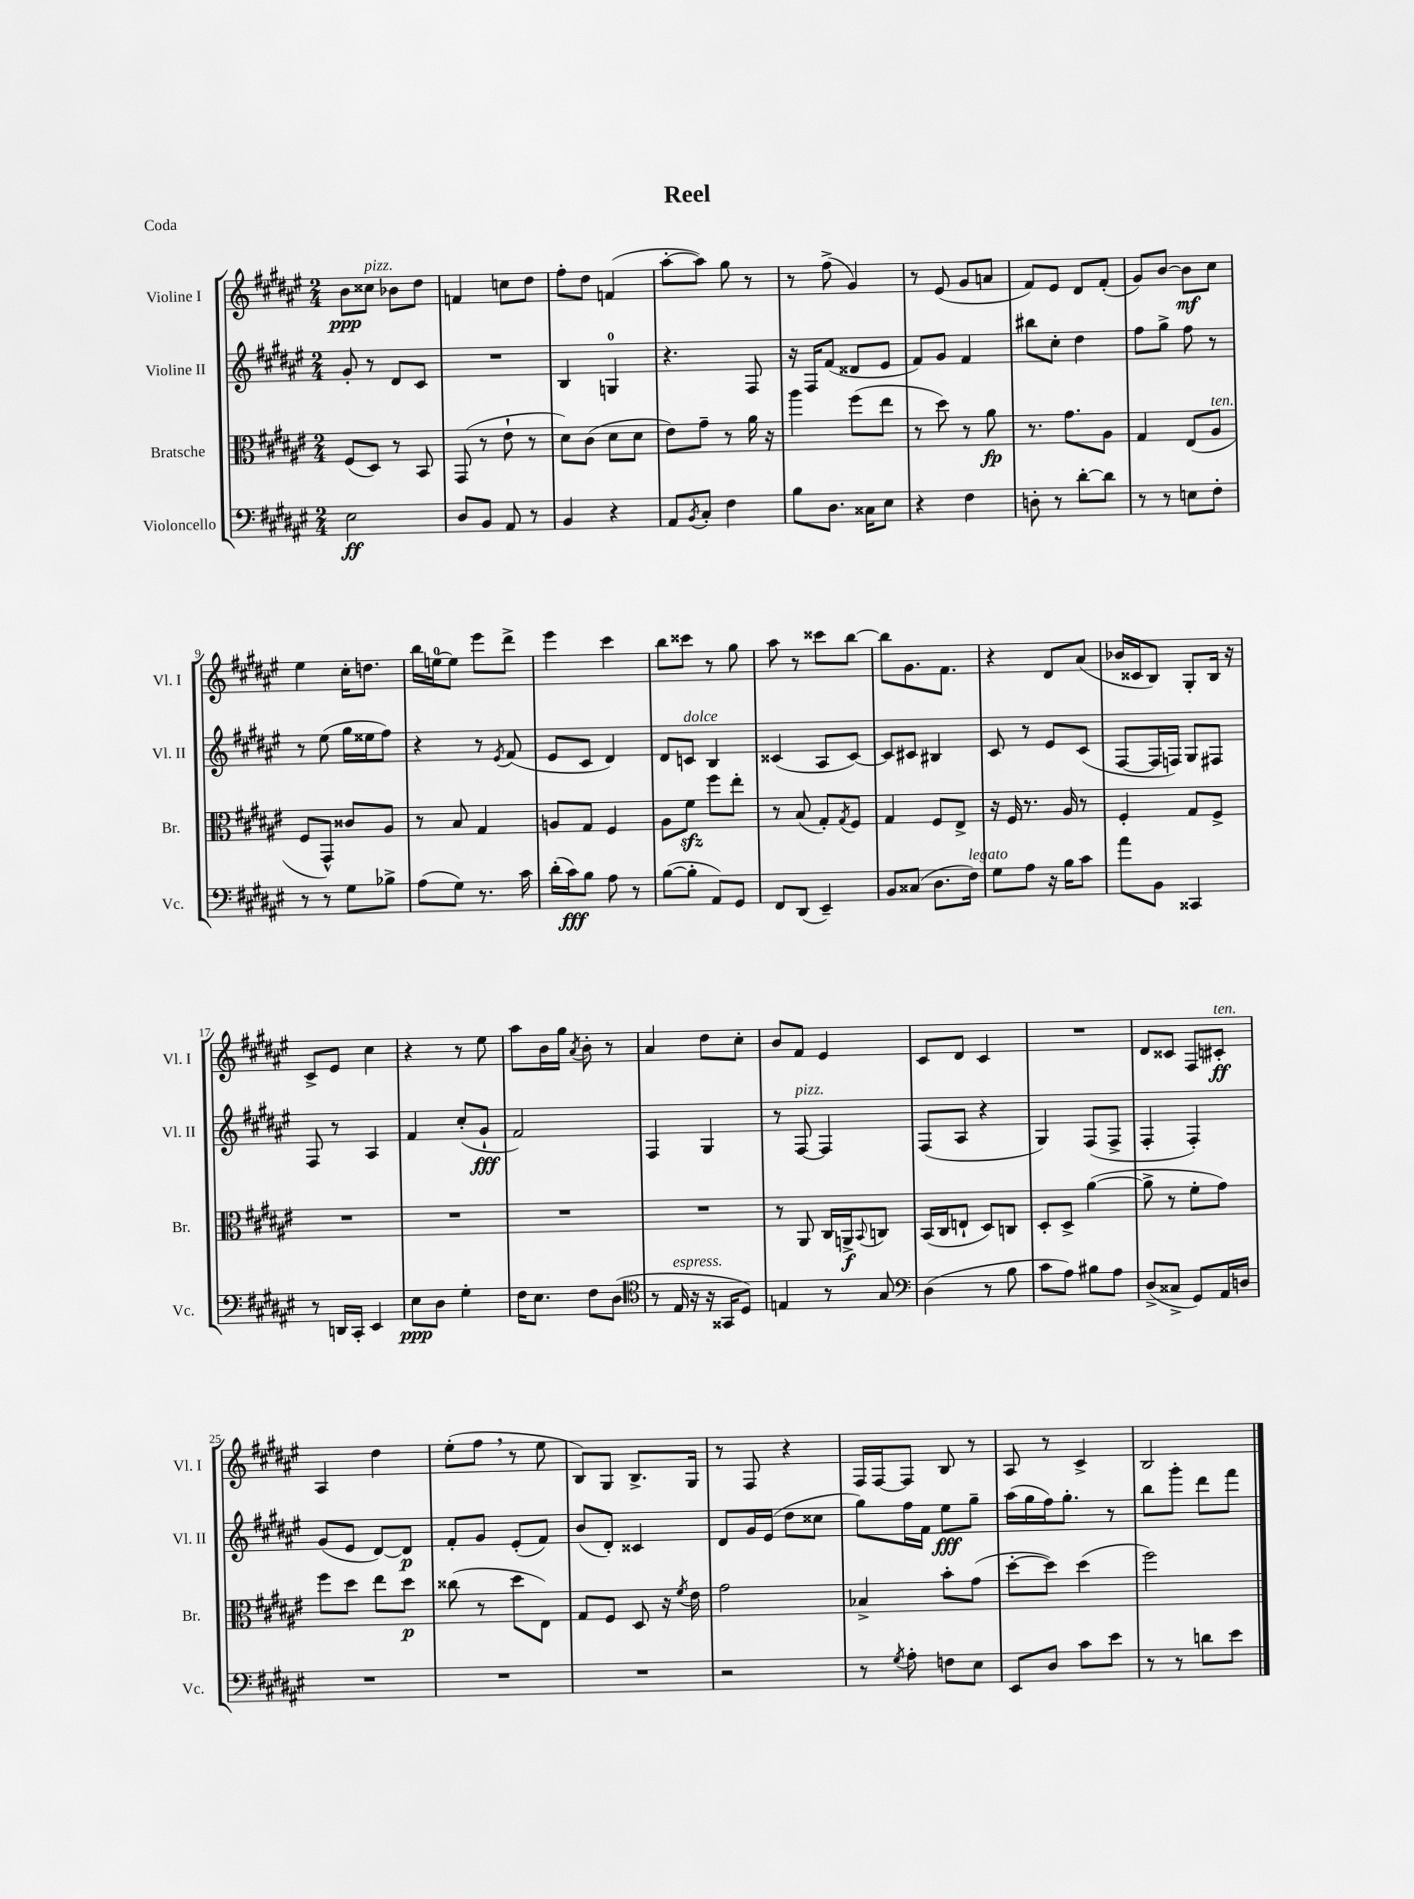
\header { title = "Reel" piece = "Coda" }
<<
\new StaffGroup <<
\new Staff = "s0" \with { instrumentName = "Violine I" shortInstrumentName = "Vl. I" } {
    \clef treble \key fis \major \numericTimeSignature \time 2/4
    b'8\ppp cisis''8^\markup { \italic "pizz." } bes'8 dis''8 |
    f'4 c''8 dis''8 |
    fis''8-. dis''8 f'4( |
    ais''8~-. ais''8) gis''8 r8 |
    r8 fis''8->( gis'4) |
    r8 eis'8( gis'8 a'8 |
    fis'8) eis'8 dis'8 fis'8-.( |
    gis'8) b'8~ b'8\mf cis''8 |
    eis''4 cis''16-. d''8. |
    b''16 e''16-0~ e''8 eis'''8 dis'''8-> |
    eis'''4 cis'''4 |
    b''8 cisis'''8 r8 gis''8 |
    ais''8 r8 cisis'''8 b''8~ |
    b''8 gis'8. fis'8. |
    r4 dis'8 ais'8( |
    bes'16 cisis'16 b8) gis8-. b16 r16 |
    cis'8-> eis'8 cis''4 |
    r4 r8 eis''8 |
    ais''8 b'16 gis''16 \acciaccatura { ais'8 } b'8-. r8 |
    ais'4 dis''8 cis''8-. |
    b'8 fis'8 eis'4 |
    cis'8 dis'8 cis'4 |
    R2 |
    dis'8 cisis'8 fis8 cis'8-.\ff^\markup { \italic "ten." } |
    ais4 dis''4 |
    eis''8-.( fis''8 \breathe r8 eis''8 |
    b8) gis8 b8.-> gis16 |
    r8 fis8 r4 |
    fis16 fis16~ fis8 b8 r8 |
    ais8 r8 cis'4-> |
    b2 \bar "|." |
}
\new Staff = "s1" \with { instrumentName = "Violine II" shortInstrumentName = "Vl. II" } {
    \clef treble \key fis \major \numericTimeSignature \time 2/4
    gis'8-. r8 dis'8 cis'8 |
    R2 |
    b4 g4-0 |
    r4. fis8 |
    r16 fis16 fis'8( disis'8 eis'8 |
    fis'8) gis'8 fis'4 |
    bis''8 cis''8-. dis''4 |
    fis''8 gis''8-> fis''8 r8 |
    r8 eis''8( gis''16 eisis''16 fis''8) |
    r4 r8 \acciaccatura { eis'8 } fis'8( |
    eis'8 cis'8 dis'4) |
    dis'8 c'8^\markup { \italic "dolce" } b4 |
    cisis'4( ais8 cisis'8~) |
    cisis'8 cis'8 bis4 |
    cis'8 r8 eis'8 cis'8( |
    fis8~ fis16 f16) gis8 fis8 |
    fis8 r8 ais4 |
    fis'4 cis''8-.( gis'8-!\fff |
    fis'2) |
    fis4 gis4 |
    r8 fis8~^\markup { \italic "pizz." } fis4 |
    fis8( ais8 r4 |
    gis4) fis8( fis8-> |
    fis4-. fis4-.) |
    gis'8( eis'8 dis'8~) dis'8\p |
    fis'8-. gis'8 eis'8-.( fis'8) |
    b'8( dis'8-.) cisis'4 |
    dis'8 gis'16 eis'16( dis''8 cisis''8 |
    gis''8) fis''16 fis'16 eis''8\fff gis''8-- |
    ais''16( gis''16 fis''16) gis''8.-. r8 |
    b''8 gis'''8-. dis'''8 fis'''8 \bar "|." |
}
\new Staff = "s2" \with { instrumentName = "Bratsche" shortInstrumentName = "Br." } {
    \clef alto \key fis \major \numericTimeSignature \time 2/4
    fis8( dis8) r8 b,8 |
    gis,8( r8 eis'8-! r8 |
    dis'8) cis'8( dis'8 dis'8 |
    eis'8) gis'8-- r8 ais'16 r16 |
    ais''4 fis''8( eis''8 |
    r8 dis''8) r8 ais'8\fp |
    r8. gis'8. ais8 |
    gis4 eis8( ais8^\markup { \italic "ten." } |
    fis8 gis,8-^) cisis'8 ais8 |
    r8 b8 gis4 |
    a8 gis8 fis4 |
    ais8 fis'8\sfz fis''8 eis''8-. |
    r8 b8( gis8-.) \acciaccatura { gis8 } fis8 |
    gis4 fis8 eis8-> |
    r16 fis16 r8. ais16 r8 |
    fis4-. gis8 fis8-> |
    R2 |
    R2 |
    R2 |
    R2 |
    r8 ais,8 cis16 a,16->\f \appoggiatura { b,8 } c8 |
    b,16( cis16 e8-! dis8) c8 |
    dis8-. dis8-> ais'4~( |
    ais'8-> r8 fis'8-. gis'8) |
    fis''8 dis''8 eis''8 dis''8\p |
    cisis''8( r8 dis''8 eis8) |
    gis8 fis8 dis8 r16 \acciaccatura { fis'8 } eis'16 |
    gis'2 |
    bes4-> b'8-. gis'8( |
    dis''8~-. dis''8) dis''4( |
    fis''2) \bar "|." |
}
\new Staff = "s3" \with { instrumentName = "Violoncello" shortInstrumentName = "Vc." } {
    \clef bass \key fis \major \numericTimeSignature \time 2/4
    eis2\ff |
    dis8 b,8 ais,8 r8 |
    b,4 r4 |
    ais,8 \acciaccatura { b,8 } cis8-. fis4 |
    b8 dis8. cisis16 eis8 |
    r4 fis4 |
    d8-. r8 dis'8~-. dis'8 |
    r8 r8 e8 fis8-. |
    r8 r8 gis8 bes8-> |
    ais8( gis8) r8. cis'16 |
    dis'16-.( cis'16\fff) b8 ais8 r8 |
    b8~( b8-. ais,8) gis,8 |
    fis,8 dis,8( eis,4--) |
    b,8 cisis8( dis8. fis16^\markup { \italic "legato" }) |
    gis8 ais8 r16 b16 cis'8 |
    ais'8 b,8 cisis,4 |
    r8 d,16 cis,16-. eis,4 |
    eis8\ppp dis8 gis4-. |
    fis16 eis8. fis8 dis8( |
    \clef tenor r8 eis16^\markup { \italic "espress." } r16 r16 gisis,16 dis8) |
    e4 r8 gis8 |
    \clef bass dis4( r8 b8 |
    cis'8 ais8) bis8 ais8 |
    dis8->( cisis8-> gis,8) ais,16 d16 |
    R2 |
    R2 |
    R2 |
    r2 |
    r8 \acciaccatura { gis8 } ais8-. f8 eis8 |
    eis,8 dis8 cis'8 eis'8 |
    r8 r8 d'8 eis'8 \bar "|." |
}
>>
>>
